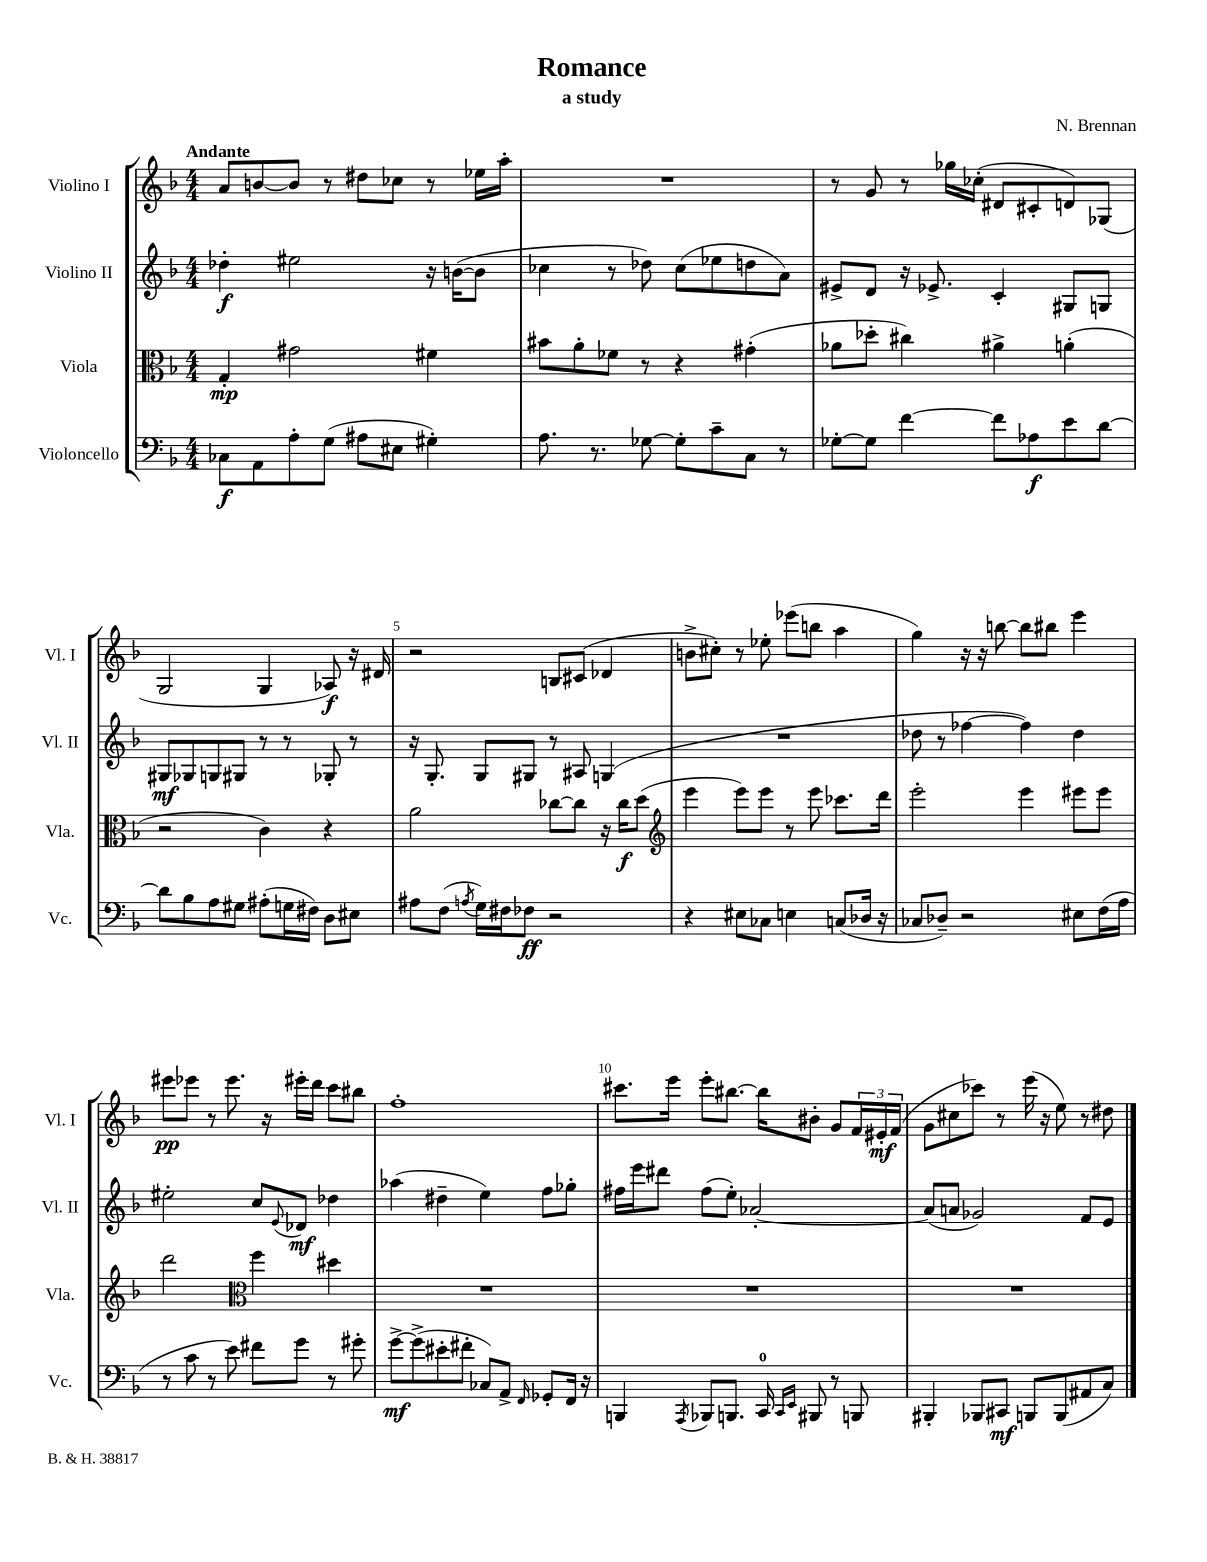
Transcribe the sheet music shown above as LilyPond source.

\header { title = "Romance" composer = "N. Brennan" subtitle = "a study" }
<<
\new StaffGroup <<
\new Staff = "s0" \with { instrumentName = "Violino I" shortInstrumentName = "Vl. I" } {
    \clef treble \key f \major \numericTimeSignature \time 4/4 \tempo "Andante"
    a'8 b'8~ b'8 r8 dis''8 ces''8 r8 ees''16 a''16-. |
    R1 |
    r8 g'8 r8 ges''16 ces''16-.( dis'8 cis'8-. d'8) ges8( |
    g2 g4 aes8\f) r16 dis'16 |
    r2 b8 cis'8( des'4 |
    b'8-> cis''8-.) r8 ees''8-. ees'''8( b''8 a''4 |
    g''4) r16 r16 b''8~ b''8 bis''8 e'''4 |
    eis'''8\pp ees'''8 r8 ees'''8. r16 eis'''16-. d'''16 c'''8 bis''8 |
    f''1-. |
    cis'''8. e'''16 e'''8-. bis''8.~ bis''16 bis'8-. g'8 \tuplet 3/2 { f'16 eis'16-.\mf f'16( } |
    g'8 cis''8 ces'''8) r8 e'''16( r16 e''8) r8 dis''8 \bar "|." |
}
\new Staff = "s1" \with { instrumentName = "Violino II" shortInstrumentName = "Vl. II" } {
    \clef treble \key f \major \numericTimeSignature \time 4/4
    des''4-.\f eis''2 r16 b'16~( b'8 |
    ces''4 r8 des''8) ces''8( ees''8 d''8 a'8) |
    eis'8-> d'8 r16 ees'8.-> c'4-. gis8 g8 |
    gis8\mf ges8 g8 gis8 r8 r8 ges8-. r8 |
    r16 g8.-. g8 gis8 r8 ais8 g4( |
    R1 |
    des''8 r8 fes''4~ fes''4) des''4 |
    eis''2-. c''8 \appoggiatura { e'8 } des'8\mf des''4 |
    aes''4( dis''4-- e''4) f''8 ges''8-. |
    fis''16 e'''16 dis'''8 fis''8( e''8-.) aes'2~-. |
    aes'8( a'8 ges'2) f'8 e'8 \bar "|." |
}
\new Staff = "s2" \with { instrumentName = "Viola" shortInstrumentName = "Vla." } {
    \clef alto \key f \major \numericTimeSignature \time 4/4
    g4-.\mp gis'2 fis'4 |
    bis'8 a'8-. fes'8 r8 r4 gis'4-.( |
    aes'8 des''8-. cis''4) ais'4-> a'4-.( |
    r2 c'4) r4 |
    a'2 ces''8~ ces''8 r16 ces''16\f d''8( |
    \clef treble e'''4 e'''8) e'''8 r8 e'''8 ces'''8. d'''16 |
    e'''2-. e'''4 eis'''8 eis'''8 |
    d'''2 \clef alto f''4 dis''4 |
    R1 |
    R1 |
    R1 \bar "|." |
}
\new Staff = "s3" \with { instrumentName = "Violoncello" shortInstrumentName = "Vc." } {
    \clef bass \key f \major \numericTimeSignature \time 4/4
    ces8\f a,8 a8-. g8( ais8 eis8 gis4-.) |
    a8. r8. ges8~ ges8-. c'8-- c8 r8 |
    ges8~-. ges8 f'4~ f'8 aes8\f e'8 d'8~ |
    d'8 bes8 a8 gis8 ais8-.( g16 fis16) d8 eis8 |
    ais8 f8( \acciaccatura { a8 } g16) fis16 fes8\ff r2 |
    r4 eis8 ces8 e4 c8( des16 r16 |
    ces8 des8--) r2 eis8 f16( a16 |
    r8 c'8 r8 e'8) fis'8 g'8 r8 gis'8-. |
    g'8~->\mf g'8->( eis'8-. fis'8-. ces8) a,8-> \grace { f,16 } ges,8-. f,16 r16 |
    b,,4 \acciaccatura { a,,8 } bes,,8 b,,8. c,16-0 \grace { c,16 e,16 } bis,,8 r8 b,,8 |
    bis,,4-. bes,,8 cis,8\mf b,,8 b,,8( ais,8 c8) \bar "|." |
}
>>
>>
\layout { \context { \Score \override BarNumber.break-visibility = ##(#f #t #t) barNumberVisibility = #(every-nth-bar-number-visible 5) } }
